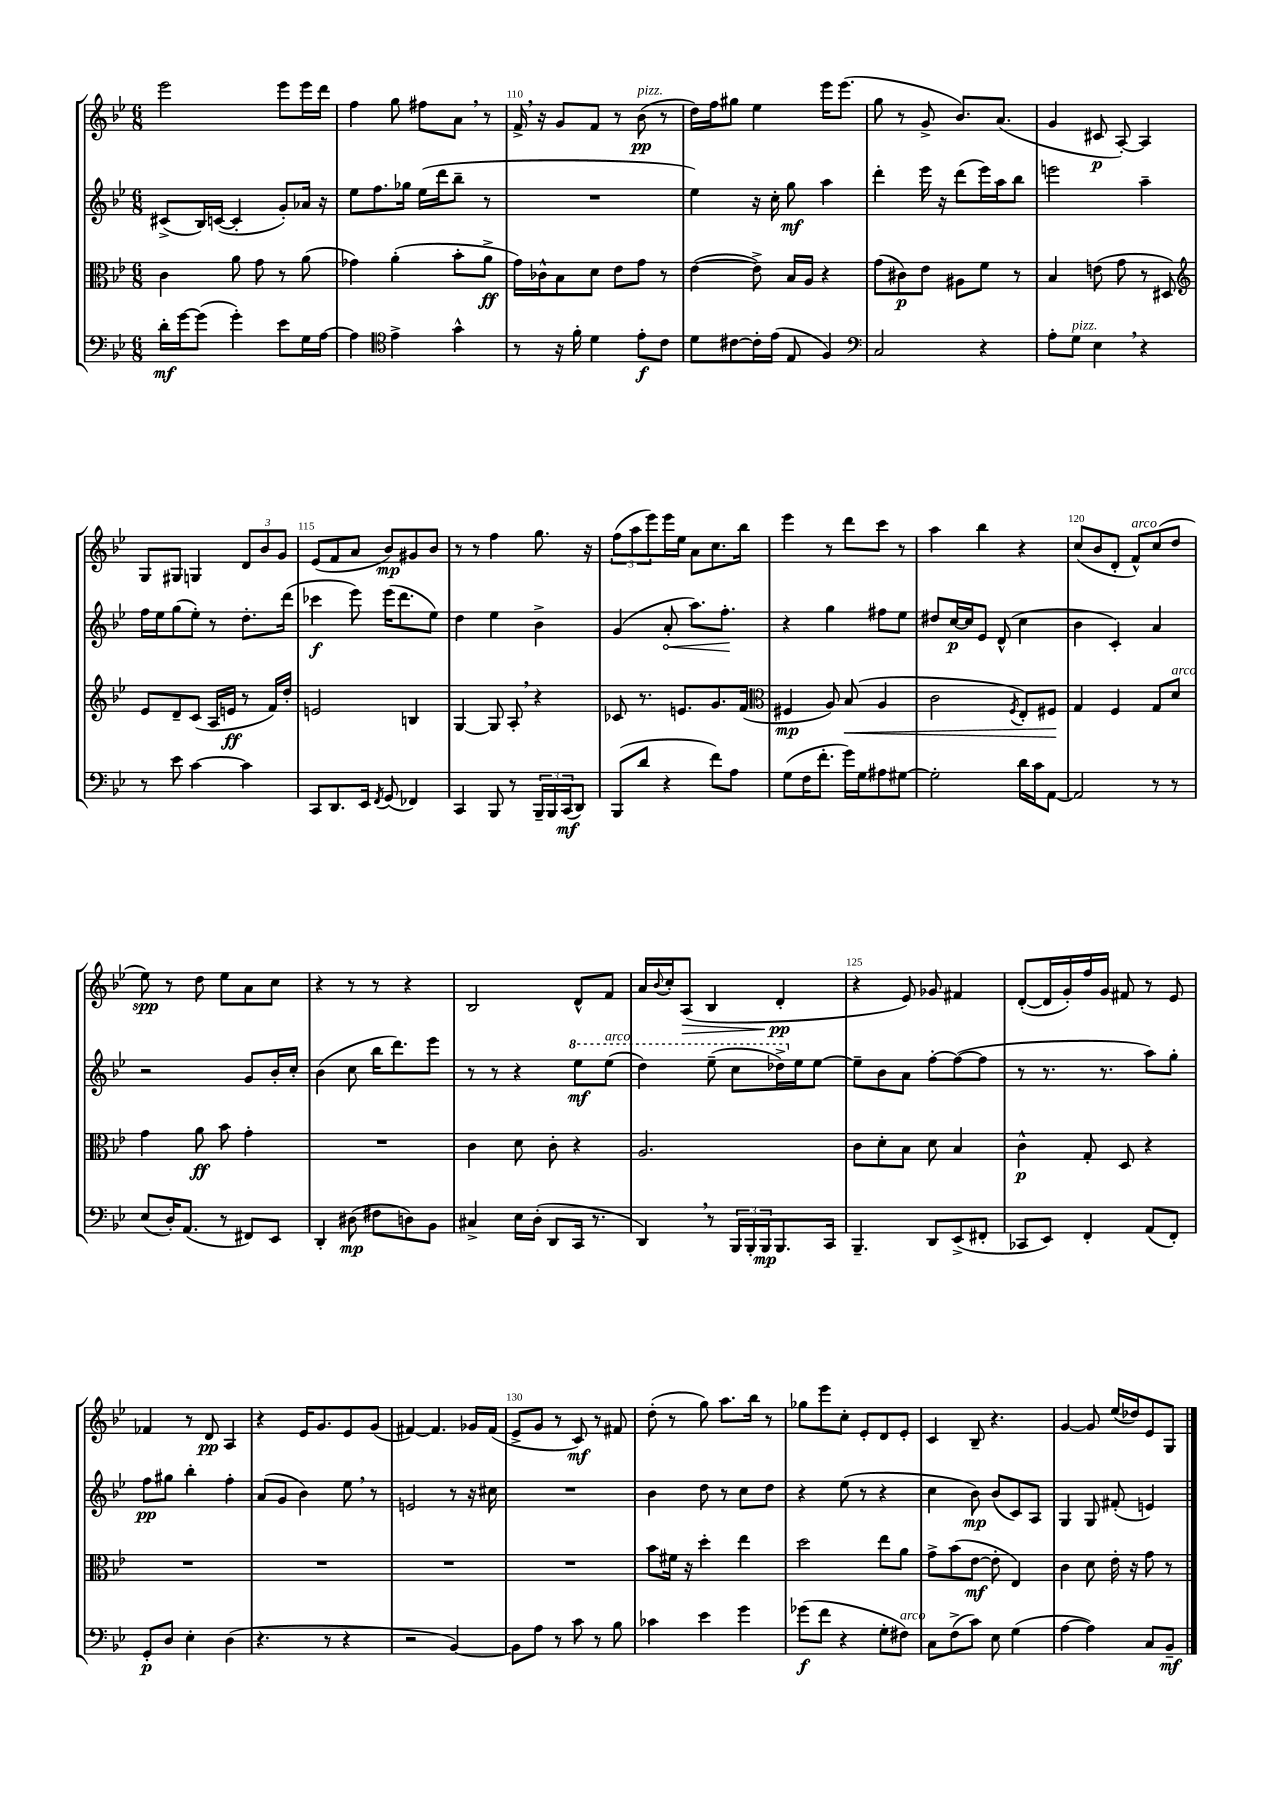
<<
\new StaffGroup <<
\new Staff = "s0" {
    \clef treble \key bes \major \numericTimeSignature \time 6/8
    ees'''2 ees'''8 ees'''16 d'''16 |
    f''4 g''8 fis''8 a'8 \breathe r8 |
    f'16-> \breathe r16 g'8 f'8 r8 bes'8\pp^\markup { \italic "pizz." }( r8 |
    d''16) f''16 gis''8 ees''4 ees'''16 ees'''8.( |
    g''8 r8 g'8-> bes'8.) a'8.( |
    g'4 cis'8\p a8~-.) a4 |
    g8 gis8 g4 \tuplet 3/2 { d'8 bes'8 g'8 } |
    ees'8( f'8 a'8 bes'8\mp) gis'8 bes'8 |
    r8 r8 f''4 g''8. r16 |
    \tuplet 3/2 { f''8( a''8 ees'''8) } ees'''16 ees''16 a'8 c''8. bes''16 |
    ees'''4 r8 d'''8 c'''8 r8 |
    a''4 bes''4 r4 |
    c''8( bes'8 d'8-. f'8-^^\markup { \italic "arco" }) c''8( d''8 |
    ees''8\spp) r8 d''8 ees''8 a'8 c''8 |
    r4 r8 r8 r4 |
    bes2 d'8-^ f'8 |
    a'16 \appoggiatura { bes'8 } c''16-. a8\>( bes4 d'4-.\pp\! |
    r4 ees'8) ges'8 fis'4 |
    d'8~-.( d'16 g'16-.) f''16 g'16 fis'8 r8 ees'8 |
    fes'4 r8 d'8\pp a4 |
    r4 ees'16 g'8. ees'8 g'8( |
    fis'4~) fis'4. ges'16 fis'16( |
    ees'8-> g'8 r8 c'8\mf) r8 fis'8 |
    d''8-.( r8 g''8) a''8. bes''16 r8 |
    ges''8 ees'''8 c''8-. ees'8-. d'8 ees'8-. |
    c'4 bes8-- r4. |
    g'4~ g'8 ees''16( des''16) ees'8 g8 \bar "|." |
}
\new Staff = "s1" {
    \clef treble \key bes \major \numericTimeSignature \time 6/8
    cis'8->( bes16) c'16~( c'4-. g'8-.) aes'16 r16 |
    ees''8 f''8. ges''16 ees''16( d'''16 bes''8-- r8 |
    R2. |
    ees''4) r16 c''16-. g''8\mf a''4 |
    d'''4-. ees'''16 r16 d'''8( ees'''16) a''16 bes''8 |
    e'''2 a''4-- |
    f''16 ees''16 g''8( ees''8-.) r8 d''8.-. d'''16( |
    ces'''4\f ees'''8) ees'''16( d'''8. ees''8) |
    d''4 ees''4 bes'4-> |
    g'4( \once \override Hairpin.circled-tip = ##t a'8-.\< a''8.) f''8.-.\! |
    r4 g''4 fis''8 ees''8 |
    dis''8 c''16~\p c''16 ees'8 d'8-^( c''4 |
    bes'4 c'4-.) a'4 |
    r2 g'8 bes'16-. c''16-. |
    bes'4( c''8 bes''16 d'''8.) ees'''8 |
    r8 r8 r4 \ottava #1 ees'''8\mf ees'''8^\markup { \italic "arco" }( |
    d'''4) ees'''8--( c'''8 des'''16->) \ottava #0 ees''16 ees''8~ |
    ees''8-- bes'8 a'8 f''8~-. f''8~( f''8 |
    r8 r8. r8. a''8) g''8-. |
    f''8\pp gis''8 bes''4-. f''4-. |
    a'8( g'8 bes'4) ees''8 \breathe r8 |
    e'2 r8 r16 cis''16 |
    R2. |
    bes'4 d''8 r8 c''8 d''8 |
    r4 ees''8( r8 r4 |
    c''4 bes'8\mp) bes'8( c'8) a8 |
    g4 g8 fis'8-.( e'4) \bar "|." |
}
\new Staff = "s2" {
    \clef alto \key bes \major \numericTimeSignature \time 6/8
    c'4 a'8 g'8 r8 a'8( |
    ges'4) a'4-.( bes'8-. a'8->\ff |
    g'16) ces'16-^ bes8 d'8 ees'8 g'8 r8 |
    ees'4~( ees'8->) bes16 a16 r4 |
    g'8( cis'8\p) ees'8 ais8 f'8 r8 |
    bes4 e'8( g'8 r8 dis8) |
    \clef treble ees'8 d'8-- c'8( a16 e'16\ff r8 f'16) d''16-. |
    e'2 b4 |
    g4~ g8 a8-. \breathe r4 |
    ces'8 r8. e'8. g'8. f'16( |
    \clef alto fis4\mp a8) bes8\<( a4 |
    c'2 \acciaccatura { f8 } ees8-.) fis8\! |
    g4 f4 g8 d'8^\markup { \italic "arco" } |
    g'4 a'8\ff bes'8 g'4-. |
    R2. |
    c'4 d'8 c'8-. r4 |
    a2. |
    c'8 d'8-. bes8 d'8 bes4 |
    c'4-^\p g8-. d8 r4 |
    R2. |
    R2. |
    R2. |
    R2. |
    bes'8 fis'16 r16 d''4-. ees''4 |
    d''2 ees''8 a'8 |
    g'8-> bes'8( ees'8~\mf ees'8-. ees4) |
    c'4 d'8 ees'16-. r16 g'8 r8 \bar "|." |
}
\new Staff = "s3" {
    \clef bass \key bes \major \numericTimeSignature \time 6/8
    d'16-.\mf g'16~ g'8( g'4-.) ees'8 g16 a16~ |
    a4 \clef tenor ees'4-> g'4-^ |
    r8 r16 f'16-. d'4 ees'8-.\f c'8 |
    d'8 cis'8~ cis'16-. ees'16( ees8 f4) |
    \clef bass c2 r4 |
    a8-. g8^\markup { \italic "pizz." } ees4 \breathe r4 |
    r8 ees'8 c'4~ c'4 |
    c,8 d,8. ees,16 \acciaccatura { f,8 } g,8( fes,4) |
    c,4 bes,,8 r8 \tuplet 3/2 { bes,,16-- bes,,16 c,16\mf( } d,8) |
    bes,,8( d'8 r4 f'8) a8 |
    g8( f16 f'8.-. g'16) g16 ais8 gis8~ |
    gis2-. d'16 c'16 a,8~ |
    a,2 r8 r8 |
    ees8( d16-.) a,8.( r8 fis,8) ees,8 |
    d,4-. dis8\mp( fis8 d8) bes,8 |
    cis4-> ees16 d16-.( d,8 c,16 r8. |
    d,4) \breathe r8 \tuplet 3/2 { bes,,16 bes,,16-. bes,,16\mp } bes,,8. c,16 |
    bes,,4.-- d,8 ees,8->( fis,8-. |
    ces,8 ees,8) f,4-. a,8( f,8-.) |
    g,8-.\p d8 ees4-. d4( |
    r4. r8 r4 |
    r2 bes,4~) |
    bes,8 a8 r8 c'8 r8 bes8 |
    ces'4 ees'4 g'4 |
    ges'8\f( f'8 r4 g8-. fis8^\markup { \italic "arco" }) |
    c8 f8->( c'8) ees8 g4( |
    a4~ a4) c8 bes,8--\mf \bar "|." |
}
>>
>>
\layout { \context { \Score currentBarNumber = #108 \override BarNumber.break-visibility = ##(#f #t #t) barNumberVisibility = #(every-nth-bar-number-visible 5) } }
